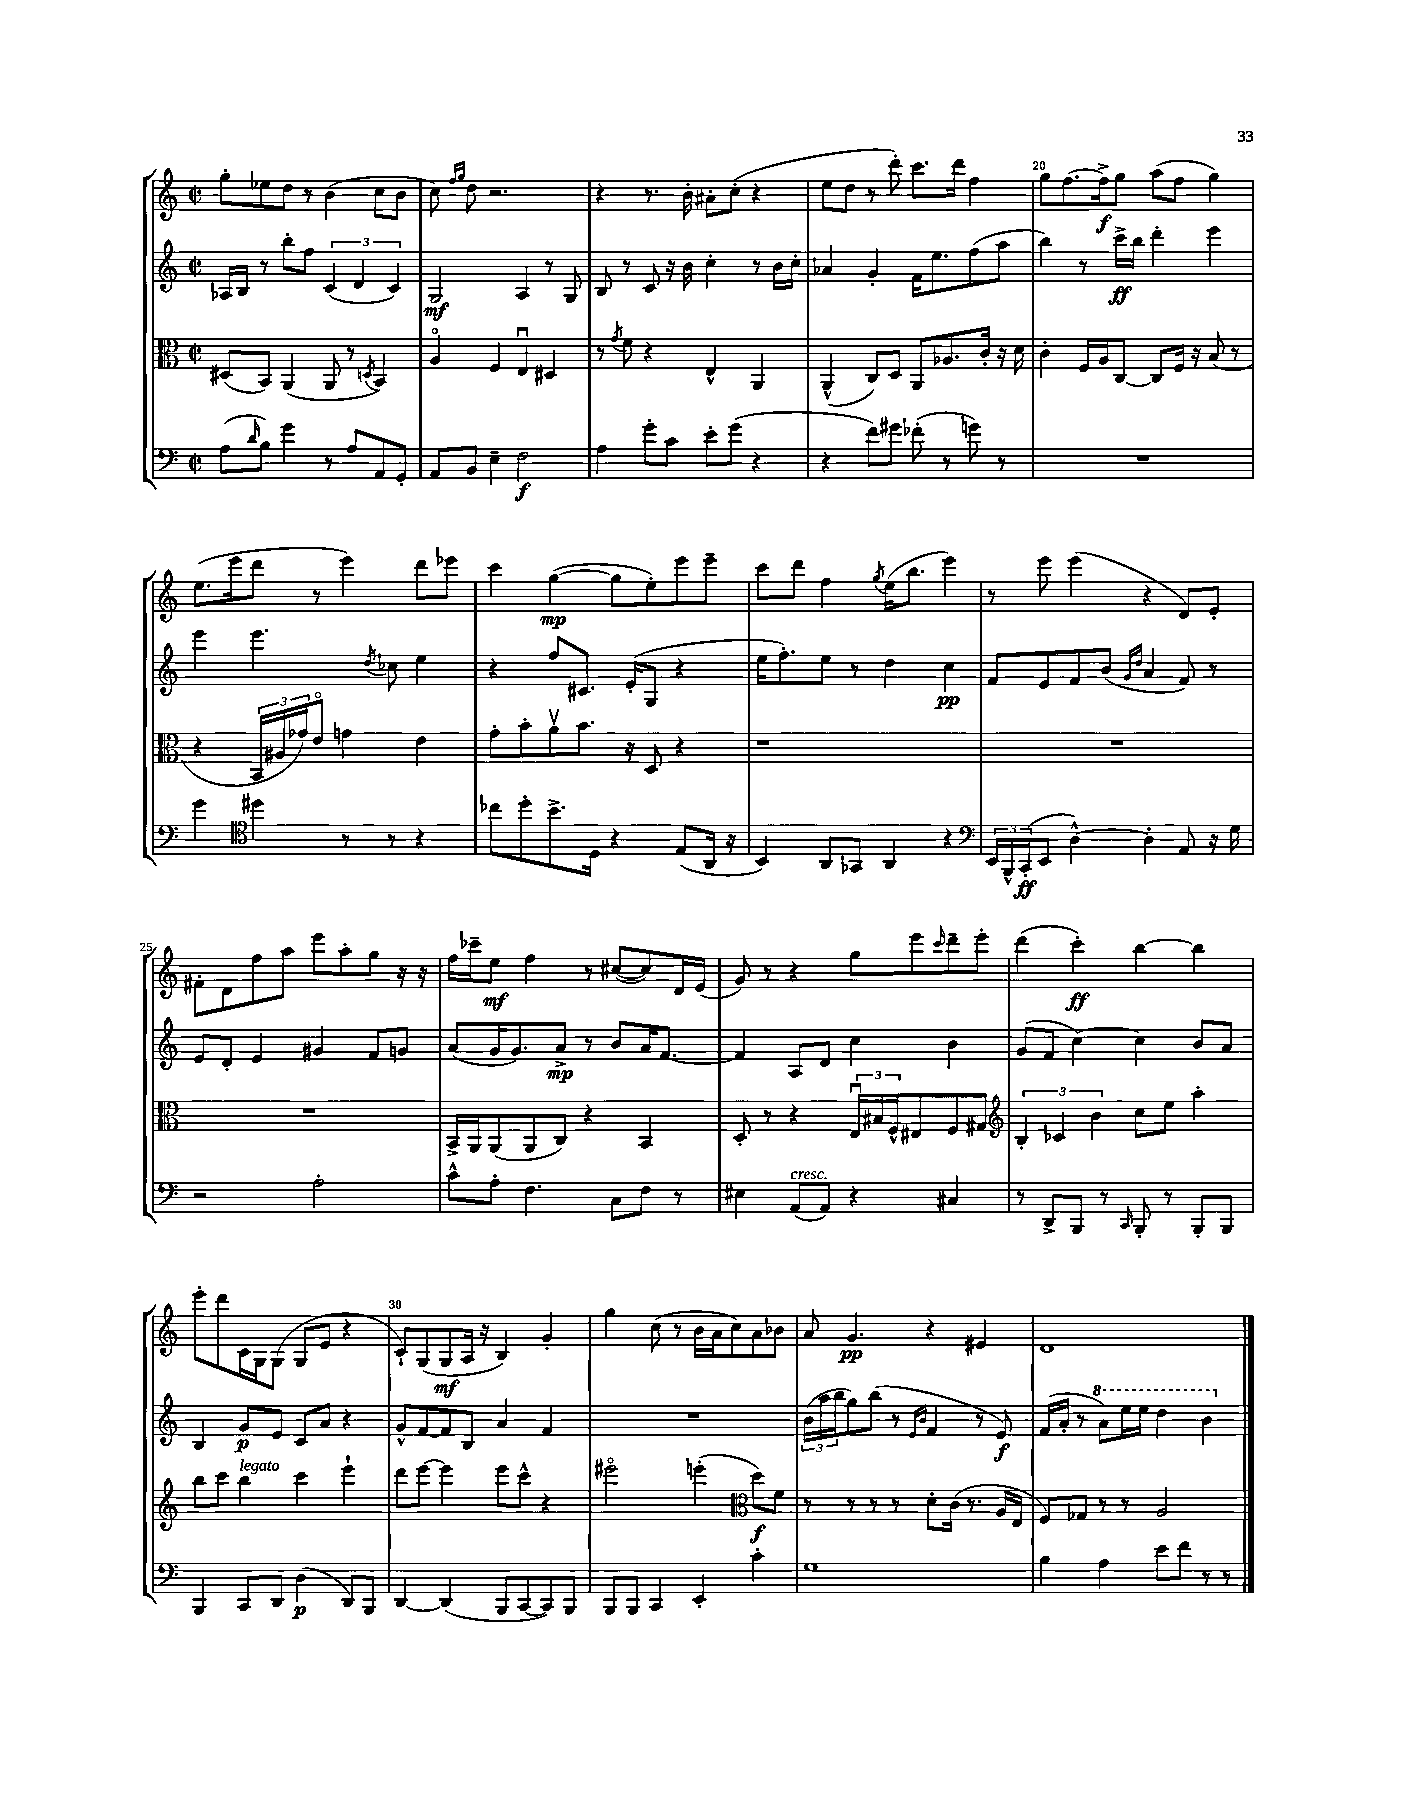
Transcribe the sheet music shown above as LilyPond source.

<<
\new StaffGroup <<
\new Staff = "s0" {
    \clef treble \key c \major \defaultTimeSignature \time 2/2
    g''8-. ees''8 d''8 r8 b'4( c''8 b'8 |
    c''8) \grace { f''16 g''16 } d''8 r2. |
    r4 r8. b'16-. ais'8-. c''8-.( r4 |
    e''8 d''8 r8 d'''8-.) c'''8. d'''16 f''4 |
    g''8 f''8.~ f''16->\f g''8 a''8( f''8 g''4) |
    e''8.( e'''16 d'''8 r8 e'''4) d'''8 ees'''8 |
    c'''4 g''4~\mp( g''8 e''8-.) e'''8 e'''8-- |
    c'''8 d'''8 f''4 \acciaccatura { g''8 } e''16( b''8. e'''4) |
    r8 e'''8 e'''4( r4 d'8) e'8-. |
    fis'8-. d'8 f''8 a''8 e'''8 a''8-. g''8 r16 r16 |
    f''16 ces'''16-- e''8\mf f''4 r8 cis''8~( cis''8) d'16 e'16( |
    g'8) r8 r4 g''8 e'''8 \grace { c'''16 } d'''8-- e'''8-. |
    d'''4( c'''4-.\ff) b''4~ b''4 |
    e'''8-. d'''8 c'16 g16 g8( g8 e'8 r4 |
    c'8-!) g8( g8\mf a16 r16 b4) g'4-. |
    g''4 c''8( r8 b'16 a'16 c''8) a'8 bes'8 |
    a'8 g'4.\pp r4 eis'4 |
    d'1 \bar "|." |
}
\new Staff = "s1" {
    \clef treble \key c \major \defaultTimeSignature \time 2/2
    aes16 b16 r8 b''8-. f''8 \tuplet 3/2 { c'4( d'4 c'4) } |
    g2\mf a4 r8 g8 |
    b8 r8 c'8 r16 b'16 c''4-. r8 b'16 c''16-. |
    aes'4 g'4-. f'16 e''8. f''8( a''8 |
    b''4) r8 c'''16->\ff b''16 d'''4-. e'''4 |
    e'''4 e'''4. \acciaccatura { d''8 } ces''8 e''4 |
    r4 f''8 cis'8. e'16-.( g8 r4 |
    e''16 f''8.-.) e''8 r8 d''4 c''4\pp |
    f'8 e'8 f'8 b'8( \grace { g'16 d''16 } a'4 f'8) r8 |
    e'8 d'8-. e'4 gis'4 f'8 g'8 |
    a'8( g'16 g'8.) a'8->\mp r8 b'8 a'16 f'8.~ |
    f'4 a8 d'8 c''4 b'4 |
    g'8( f'8 c''4~) c''4 b'8 a'8 |
    b4 g'8\p e'8 c'8 a'8 r4 |
    g'8-^ f'8~ f'8 b8 a'4 f'4 |
    R1 |
    \tuplet 3/2 { b'16( a''16 b''16 } g''8) b''8( r8 \grace { e'16 b'16 } f'4 r8 e'8\f) |
    f'16( a'16-. r8 \ottava #1 a''8) e'''16 e'''16 d'''4 b''4 \ottava #0 \bar "|." |
}
\new Staff = "s2" {
    \clef alto \key c \major \defaultTimeSignature \time 2/2
    dis8( b,8) a,4( a,8 r8 \acciaccatura { d8 } b,4) |
    a4\flageolet f4 e4\downbow dis4 |
    r8 \acciaccatura { g'8 } f'8 r4 e4-^ a,4 |
    a,4-^( c8) d8 a,8 aes8. c'16-. r16 d'16 |
    c'4-. f16 a16 c8~ c8 f16 r16 b8( r8 |
    r4 \tuplet 3/2 { b,16 ais16 ges'16) } e'8\flageolet g'4 e'4 |
    g'8-. b'8-. a'8\upbow b'8. r16 d8 r4 |
    r1 |
    R1 |
    R1 |
    b,16-> a,16 a,8( a,8 c8) r4 b,4 |
    d8-. r8 r4 \tuplet 3/2 { e16\downbow bis16 f16-^ } eis8 f8 gis8 |
    \clef treble \tuplet 3/2 { b4-. ces'4 b'4 } c''8 e''8 a''4-. |
    b''8 c'''8 b''4^\markup { \italic "legato" } c'''4 e'''4-! |
    d'''8 e'''8~ e'''4 e'''8 c'''8-^ r4 |
    eis'''2\flageolet e'''4-.( \clef alto d''8\f) f'8 |
    r8 r8 r8 r8 d'8-. c'16( r8. a16 e16 |
    f8) ges8 r8 r8 a2 \bar "|." |
}
\new Staff = "s3" {
    \clef bass \key c \major \defaultTimeSignature \time 2/2
    a8( \grace { d'16 } b8) g'4 r8 a8 a,8 g,8-. |
    a,8 b,8 e4-- f2\f |
    a4 g'8-. c'8 e'8-. g'8( r4 |
    r4 f'8) gis'8 fes'8-.( r8 g'8) r8 |
    R1 |
    g'4 \clef tenor dis''4 r8 r8 r4 |
    ces''8 d''8-. b'8.-> d16 r4 e8( a,16 r16 |
    b,4) a,8 ges,8 a,4 r4 |
    \clef bass \tuplet 3/2 { e,16 b,,16-^ c,16-.\ff( } e,8 d4~-^) d4-. a,8 r16 g16 |
    r2 a2-. |
    c'8-^ a8-. f4. c8 f8 r8 |
    eis4 a,8^\markup { \italic "cresc." }( a,8) r4 cis4 |
    r8 d,8-> b,,8 r8 \grace { c,16 } b,,8-. r8 b,,8-. b,,8 |
    b,,4 c,8 d,8 d4\p( d,8) b,,8 |
    d,4~ d,4( b,,8 c,8~ c,8) b,,8 |
    b,,8 b,,8 c,4 e,4-. c'4-. |
    g1 |
    b4 a4 e'8 f'8 r8 r8 \bar "|." |
}
>>
>>
\layout { \context { \Score currentBarNumber = #16 \override BarNumber.break-visibility = ##(#f #t #t) barNumberVisibility = #(every-nth-bar-number-visible 5) } }
